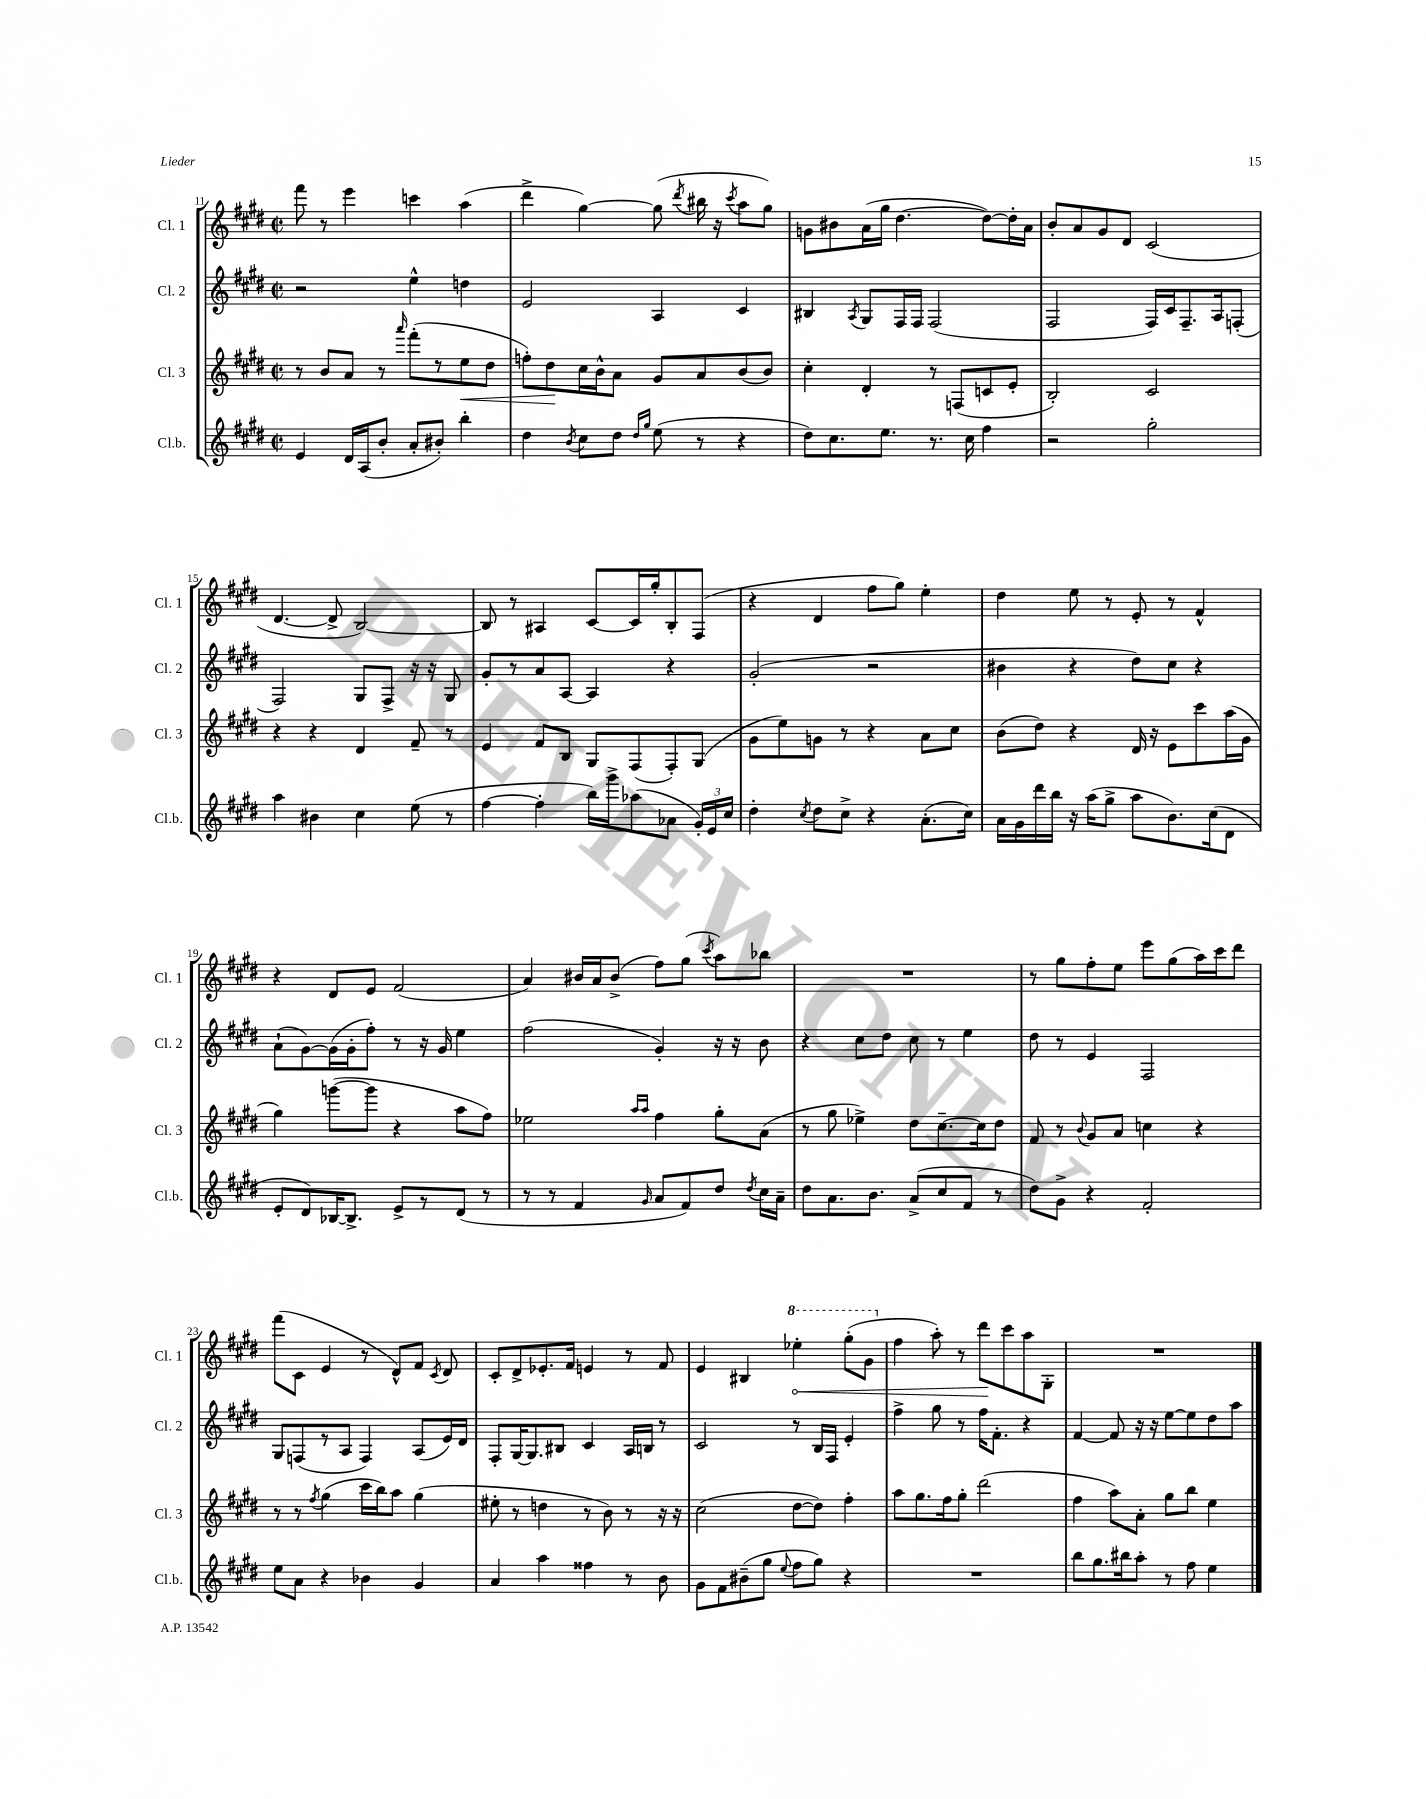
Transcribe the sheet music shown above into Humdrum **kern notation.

**kern	**kern	**dynam	**kern	**kern	**dynam
*part4	*part3	*part3	*part2	*part1	*part1
*staff4	*staff3	*staff3	*staff2	*staff1	*staff1
*I"Cl.b.	*I"Cl. 3	*	*I"Cl. 2	*I"Cl. 1	*
*I'Cl.b.	*I'Cl. 3	*	*I'Cl. 2	*I'Cl. 1	*
*clefG2	*clefG2	*	*clefG2	*clefG2	*
*k[f#c#g#d#]	*k[f#c#g#d#]	*	*k[f#c#g#d#]	*k[f#c#g#d#]	*
*M2/2	*M2/2	*	*M2/2	*M2/2	*
*met(c|)	*met(c|)	*	*met(c|)	*met(c|)	*
=11	=11	=11	=11	=11	=11
4e/	8r	.	2r	8fff#\	.
.	8b/L	.	.	8r	.
16d#/LL	8a/J	.	.	4eee\	.
(16A/J	.	.	.	.	.
8b'/J	8r	.	.	.	.
.	16qqaaa/	.	.	.	.
8a'/L	(8fff#'\L	.	4ee^^\	4cccn\	.
8b#X'/J)	8r	.	.	.	.
!	!	!LO:HP:b	!	!	!
4bb'\	8ee\	<	4ddn\	(4aa\	.
.	8dd#\J	.	.	.	.
=12	=12	=12	=12	=12	=12
4dd#\	8ffn'\L)	.	2e/	4ddd#^\	.
.	8dd#\	.	.	.	.
8qb/	.	.	.	.	.
8cc#\L	16cc#\L	[	.	[4gg#\)	.
.	16b^^\J	.	.	.	.
8dd#\J	8a\J	.	.	.	.
16qqdd#/LL	.	.	.	.	.
16qqgg#/JJ	.	.	.	.	.
(8ee\	8g#/L	.	4A/	(8gg#\]	.
.	.	.	.	8qddd#/	.
8r	8a/	.	.	16bb#X\	.
.	.	.	.	16r	.
.	.	.	.	8qccc#/	.
4r	(8b/	.	4c#/	8aa\L	.
.	8b/J)	.	.	8gg#\J)	.
=13	=13	=13	=13	=13	=13
8dd#\L)	4cc#'\	.	4B#X/	8gn\L	.
8.cc#\	.	.	.	8b#X\	.
.	.	.	8qA/	.	.
.	4d#'/	.	8G#/L	(16a\L	.
8.ee\J	.	.	.	16gg#\JJ	.
.	.	.	16F#/L	[4.dd#\	.
.	.	.	16F#/JJ	.	.
8.r	8r	.	(2F#/	.	.
.	(8Fn/L	.	.	.	.
16cc#\	.	.	.	.	.
4ff#\	8cn/	.	.	8dd#\L_)	.
.	8e'/J	.	.	16dd#'\L]	.
.	.	.	.	16a\JJ	.
=14	=14	=14	=14	=14	=14
2r	2B'/)	.	2F#/	8b'/L	.
.	.	.	.	8a/	.
.	.	.	.	8g#/	.
.	.	.	.	8d#/J	.
2gg#'\	2c#/	.	16F#/LL)	(2c#/	.
.	.	.	16c#/J	.	.
.	.	.	8.F#~/	.	.
.	.	.	16A/k	.	.
.	.	.	(8Fn'/J	.	.
!!LO:LB:g=z
=15	=15	=15	=15	=15	=15
4aa\	4r	.	2F#/)	[4.d#/	.
4b#X\	4r	.	.	.	.
.	.	.	.	8d#^/]	.
4cc#\	4d#/	.	8G#/L	[2B/)	.
.	.	.	8F#^/J	.	.
(8ee\	8f#~/	.	16r	.	.
.	.	.	16r	.	.
8r	8r	.	8G#/	.	.
=16	=16	=16	=16	=16	=16
[4ff#\	4e/	.	8g#'/L	8B/]	.
.	.	.	8r	8r	.
4ff#'\]	8f#/L	.	8a/	4A#X/	.
.	8B/J	.	[8A/J	.	.
16bb\LL)	8G#/L	.	4A/]	[8c#/L	.
16ggg#^\J	.	.	.	.	.
(8aa-X\	(8F#/	.	.	16c#/L]	.
.	.	.	.	16gg#'/J	.
8a-X\J	8F#'/)	.	4r	8B'/	.
24g#'/LL)	(8G#/J	.	.	(8F#/J	.
24e/	.	.	.	.	.
24cc#/JJ	.	.	.	.	.
=17	=17	=17	=17	=17	=17
4dd#'\	8g#\L	.	(2g#'/	4r	.
.	8ee\)	.	.	.	.
8qcc#/	.	.	.	.	.
8dd#\L	8gn\J	.	.	4d#/	.
8cc#^\J	8r	.	.	.	.
4r	4r	.	2r	8ff#\L	.
.	.	.	.	8gg#\J)	.
(8.a'\L	8a\L	.	.	4ee'\	.
.	8cc#\J	.	.	.	.
16cc#\Jk)	.	.	.	.	.
=18	=18	=18	=18	=18	=18
16a\LL	(8b\L	.	4b#X\	4dd#\	.
16g#\	.	.	.	.	.
16ddd#\	8dd#\J)	.	.	.	.
16bb\JJ	.	.	.	.	.
16r	4r	.	4r	8ee\	.
(16aa\KL	.	.	.	.	.
8gg#^\J	.	.	.	8r	.
8aa\L	16d#/	.	8dd#\L)	8e'/	.
.	16r	.	.	.	.
8.b\)	8e\L	.	8cc#\J	8r	.
.	8ccc#\	.	4r	4f#^^/	.
(16cc#\k	.	.	.	.	.
8d#\J	(16aa\L	.	.	.	.
.	16g#\JJ	.	.	.	.
!!LO:LB:g=z
=19	=19	=19	=19	=19	=19
8e'/L	4gg#\)	.	(8a`\L	4r	.
8d#/)	.	.	[8g#\)	.	.
[16B-X/K	([8gggn\L	.	(16g#\L]	8d#/L	.
8.B-^/J]	.	.	16g#'\J	.	.
.	8ggg\J]	.	8ff#'\J)	8e/J	.
8e^/L	4r	.	8r	(2f#/	.
8r	.	.	16r	.	.
.	.	.	16g#/	.	.
(8d#/J	8aa\L	.	4ee\	.	.
8r	8ff#\J)	.	.	.	.
=20	=20	=20	=20	=20	=20
8r	2ee-X\	.	(2ff#\	4a/)	.
8r	.	.	.	.	.
4f#/	.	.	.	16b#X/LL	.
.	.	.	.	16a/J	.
.	.	.	.	(8b#^/J	.
.	16qqaa/LL	.	.	.	.
16qqg#/	16qqaa/JJ	.	.	.	.
8a/L	4ff#\	.	4g#'/)	8ff#\L)	.
8f#/)	.	.	.	(8gg#\J	.
.	.	.	.	8qccc#/	.
8dd#/J	8gg#'\L	.	16r	8aa\L)	.
.	.	.	16r	.	.
8qdd#/	.	.	.	.	.
16cc#\LL	(8a\J	.	8b\	8bb-X\J	.
16a~\JJ	.	.	.	.	.
=21	=21	=21	=21	=21	=21
8dd#\L	8r	.	4r	1r	.
8.a\	8gg#\	.	.	.	.
.	4ee-X^\)	.	8cc#\L	.	.
8.b\J	.	.	.	.	.
.	.	.	8dd#\J	.	.
(8a^/L	8dd#\L	.	8cc#\	.	.
8cc#/	[8.cc#~\	.	8r	.	.
8f#/J	.	.	4ee\	.	.
.	16cc#\k]	.	.	.	.
8r	8dd#\J	.	.	.	.
=22	=22	=22	=22	=22	=22
8dd#\L)	8f#/	.	8dd#\	8r	.
8g#^\J	8r	.	8r	8gg#\L	.
.	8qqb/	.	.	.	.
4r	8g#/L	.	4e/	8ff#'\	.
.	8a/J	.	.	8ee\J	.
2f#'/	4ccn\	.	2F#/	8eee\L	.
.	.	.	.	(8gg#\	.
.	4r	.	.	16aa\L)	.
.	.	.	.	16ccc#\J	.
.	.	.	.	8ddd#\J	.
!!LO:LB:g=z
=23	=23	=23	=23	=23	=23
8ee\L	8r	.	8G#/L	(8fff#\L	.
8a\J	8r	.	(8Fn/	8c#\J	.
.	8qff#/	.	.	.	.
4r	(4gg#\	.	8r	4e/	.
.	.	.	8A/J	.	.
4b-X\	16ccc#\LL	.	4F/)	8r	.
.	16bb\J)	.	.	.	.
.	8aa\J	.	.	8d#^^/L)	.
4g#/	(4gg#\	.	(8A/L	8f#/J	.
.	.	.	.	8qc#/	.
.	.	.	16e/L)	8d#/	.
.	.	.	16d#/JJ	.	.
=24	=24	=24	=24	=24	=24
4a/	8ee#X'\	.	8F#'/L	8c#'/L	.
.	8r	.	[16G#/K	8d#^/	.
.	.	.	8.G#/]	.	.
4aa\	4ddn\	.	.	8.e-X'/	.
.	.	.	8B#X/J	.	.
.	.	.	.	16f#/Jk	.
4ff##X\	8r	.	4c#/	4en/	.
.	8b\)	.	.	.	.
8r	8r	.	16A/LL	8r	.
.	.	.	16Bn/JJ	.	.
8b\	16r	.	8r	8f#/	.
.	16r	.	.	.	.
=25	=25	=25	=25	=25	=25
8g#\L	(2cc#\	.	2c#/	4e/	.
8f#\	.	.	.	.	.
(8b#X~\	.	.	.	4B#X/	.
8gg#\J	.	.	.	.	.
8qqee/	.	.	.	.	.
*	*	*	*	*8va	*
8ff#\L	[8dd#\L	.	8r	4eee-X'\	.
8gg#\J)	8dd#\J])	.	16B/LL	.	.
.	.	.	16F#/JJ	.	.
!	!	!	!	!	!LO:HP:b
4r	4ff#'\	.	4e'/	(8ggg#'\L	<
.	.	.	.	8gg#\J	.
=26	=26	=26	=26	=26	=26
*	*	*	*	*X8va	*
1r	8aa\L	.	4ff#^\	4ff#\	.
.	8.gg#\	.	.	.	.
.	.	.	8gg#\	8aa'\)	.
.	16ff#\k	.	.	.	.
.	8gg#'\J	.	8r	8r	.
.	(2ddd#\	.	16ff#\KL	8ddd#\L	.
.	.	.	8.f#'\J	.	.
.	.	.	.	8ccc#\	[
.	.	.	4r	8aa\	.
.	.	.	.	8G#'\J	.
=27	=27	=27	=27	=27	=27
8bb\L	4ff#\	.	[4f#/	1r	.
8.gg#\	.	.	.	.	.
.	8aa\L)	.	8f#/]	.	.
16bb#X\k	.	.	.	.	.
8aa'\J	8a'\J	.	16r	.	.
.	.	.	16r	.	.
8r	8gg#\L	.	[8ee\L	.	.
8ff#\	8bb\J	.	8ee\]	.	.
4ee\	4ee\	.	8dd#\	.	.
.	.	.	8aa\J	.	.
==	==	==	==	==	==
*-	*-	*-	*-	*-	*-
